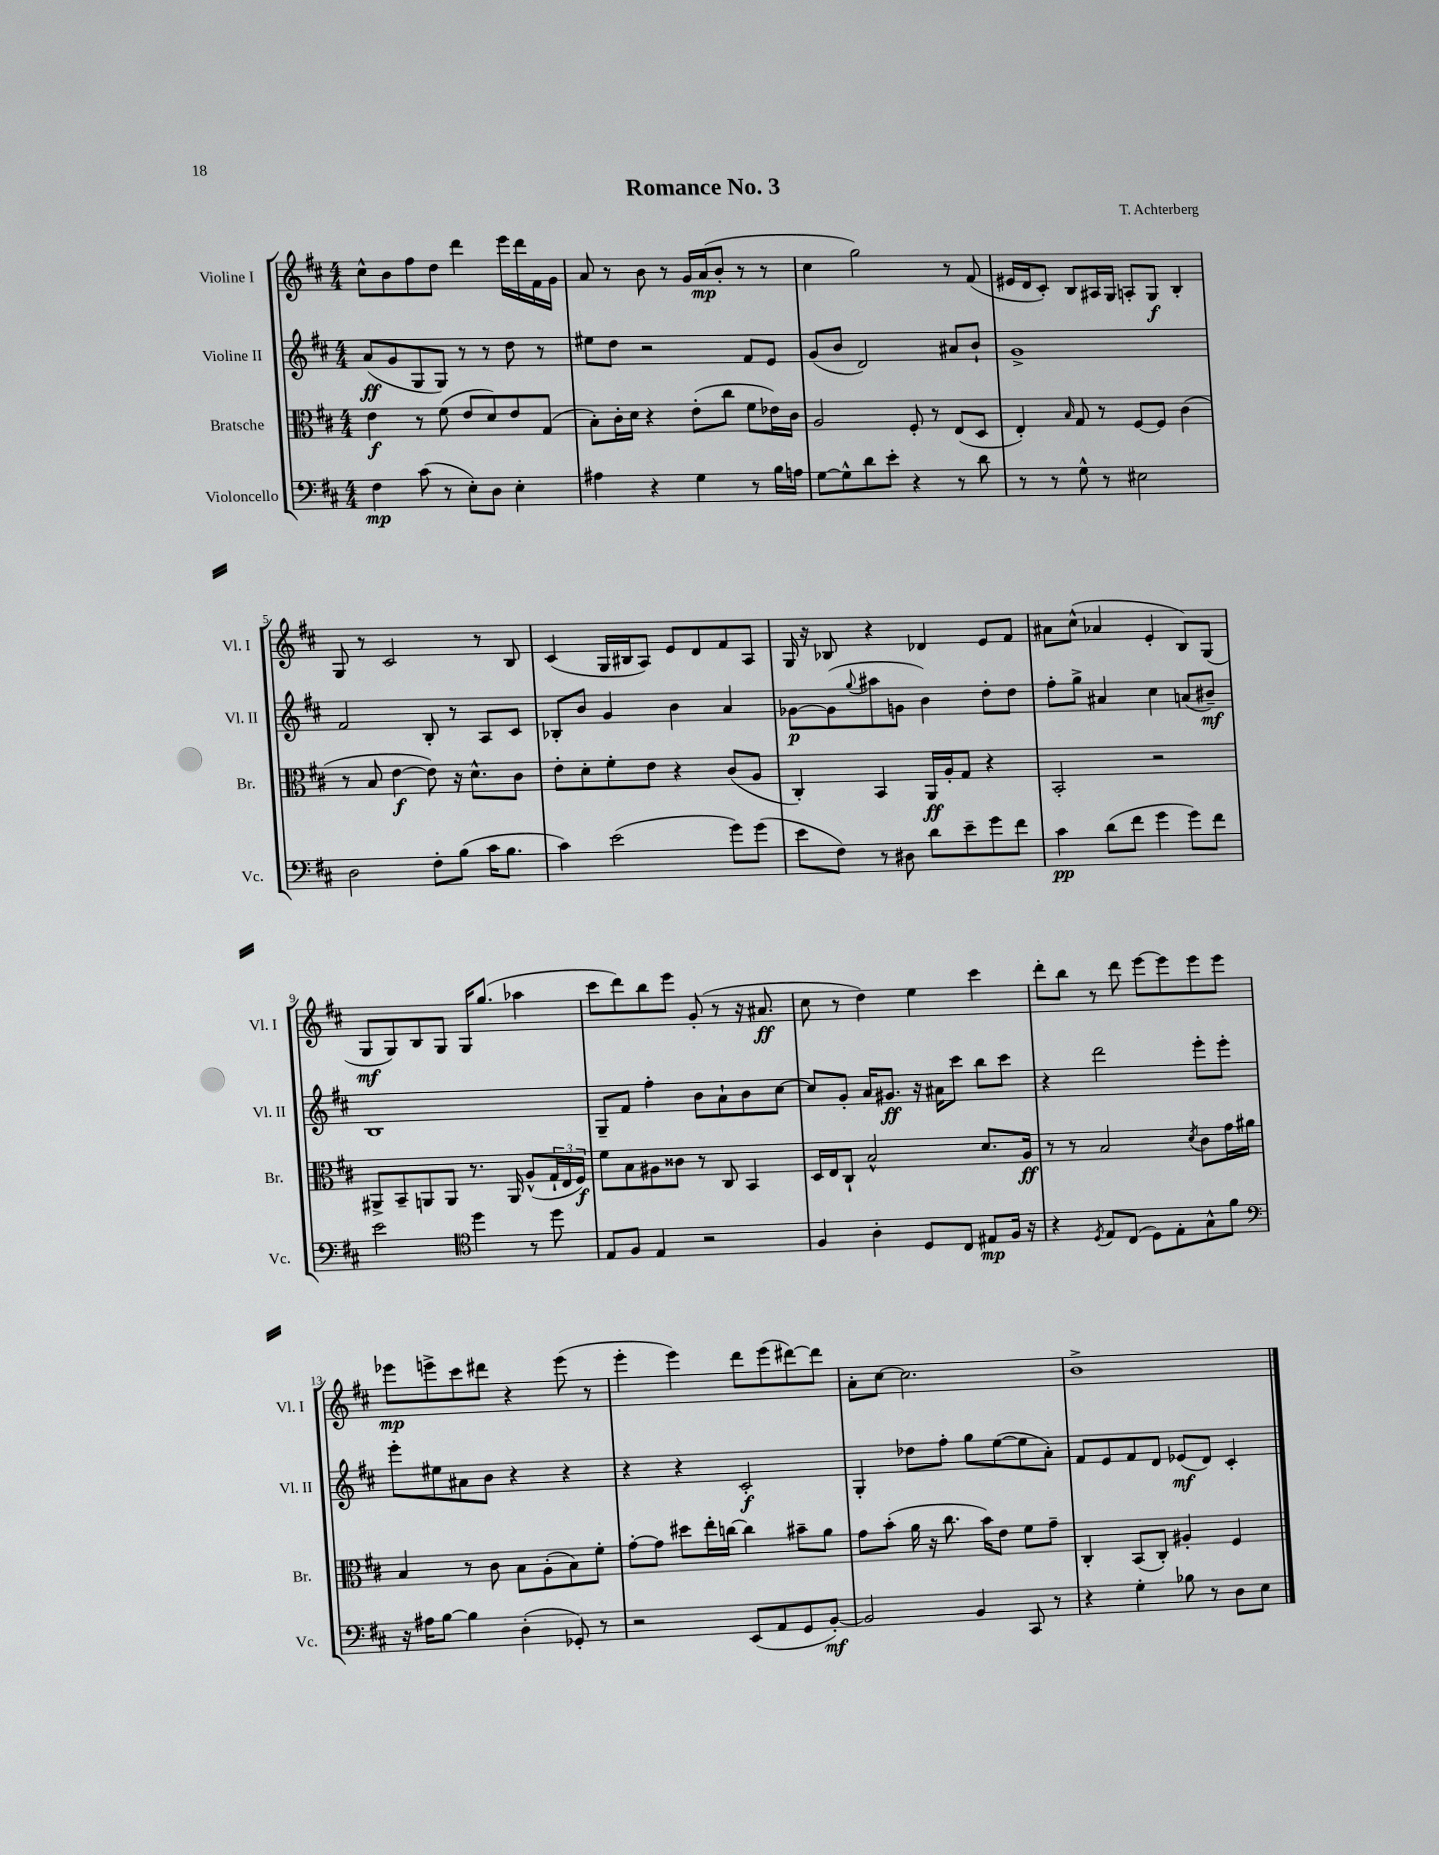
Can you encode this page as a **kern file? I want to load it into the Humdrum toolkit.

**kern	**dynam	**kern	**dynam	**kern	**dynam	**kern	**dynam
*part4	*part4	*part3	*part3	*part2	*part2	*part1	*part1
*staff4	*staff4	*staff3	*staff3	*staff2	*staff2	*staff1	*staff1
*I"Violoncello	*	*I"Bratsche	*	*I"Violine II	*	*I"Violine I	*
*I'Vc.	*	*I'Br.	*	*I'Vl. II	*	*I'Vl. I	*
*clefF4	*	*clefC3	*	*clefG2	*	*clefG2	*
*k[f#c#]	*	*k[f#c#]	*	*k[f#c#]	*	*k[f#c#]	*
*M4/4	*	*M4/4	*	*M4/4	*	*M4/4	*
=1	=1	=1	=1	=1	=1	=1	=1
4F#\	mp	4e\	f	(8a/L	ff	8cc#^^\L	.
.	.	.	.	8g/	.	8b\	.
(8c#\	.	8r	.	8G/	.	8ff#\	.
8r	.	(8f#\	.	8G/J)	.	8dd\J	.
8E'\L)	.	8e/L	.	8r	.	4ddd\	.
8D\J	.	8d/)	.	8r	.	.	.
4E'\	.	8e/	.	8dd\	.	16eee\LL	.
.	.	.	.	.	.	16ddd\	.
.	.	(8G/J	.	8r	.	16f#\	.
.	.	.	.	.	.	16g\JJ	.
=2	=2	=2	=2	=2	=2	=2	=2
4A#X\	.	8B'\L)	.	8ee#X\L	.	8a/	.
.	.	16c#'\L	.	8dd\J	.	8r	.
.	.	16d\JJ	.	.	.	.	.
4r	.	4r	.	2r	.	8b\	.
.	.	.	.	.	.	8r	.
4G\	.	(8e'\L	.	.	.	16g/LL	.
.	.	.	.	.	.	(16a/J	mp
.	.	8cc#\J	.	.	.	8b'/J	.
8r	.	8f#\L	.	8f#/L	.	8r	.
16B\LL	.	16e-X\L)	.	8e/J	.	8r	.
16An\JJ	.	16c#\JJ	.	.	.	.	.
=3	=3	=3	=3	=3	=3	=3	=3
[8G\L	.	2A/	.	(8g/L	.	4cc#\	.
8G^^\]	.	.	.	8b/J	.	.	.
8d\	.	.	.	2d/)	.	2gg\)	.
8e'\J	.	.	.	.	.	.	.
4r	.	8F#'/	.	.	.	.	.
.	.	8r	.	.	.	.	.
8r	.	(8E/L	.	8a#X/L	.	8r	.
8d\	.	8D/J	.	8b`/J	.	(8f#/	.
=4	=4	=4	=4	=4	=4	=4	=4
8r	.	4E'/)	.	1g^	.	16e#X/LL	.
.	.	.	.	.	.	16d/J	.
8r	.	.	.	.	.	8c#'/J)	.
.	.	16qqB/	.	.	.	.	.
8G^^\	.	8G/	.	.	.	8B/L	.
8r	.	8r	.	.	.	16A#X/L	.
.	.	.	.	.	.	16G/JJ	.
2E#X\	.	[8F#/L	.	.	.	8An'/L	.
.	.	8F#/J]	.	.	.	8G/J	f
.	.	(4c#\	.	.	.	4B'/	.
!!LO:LB:g=z
=5	=5	=5	=5	=5	=5	=5	=5
2D\	.	8r	.	2f#/	.	8G/	.
.	.	8B/	.	.	.	8r	.
.	.	[4e\	f	.	.	2c#/	.
8F#'\L	.	8e\])	.	8B'/	.	.	.
(8B\J	.	16r	.	8r	.	.	.
.	.	8.d^^\L	.	.	.	.	.
16c#\KL	.	.	.	8A/L	.	8r	.
8.B\J	.	.	.	.	.	.	.
.	.	8c#\J	.	8c#/J	.	8B/	.
=6	=6	=6	=6	=6	=6	=6	=6
4c#\)	.	8e'\L	.	8B-X'/L	.	(4c#/	.
.	.	8d'\	.	8b/J	.	.	.
(2e\	.	8f#'\	.	4g/	.	16G/LL	.
.	.	.	.	.	.	16B#X/J	.
.	.	8e\J	.	.	.	8A/J)	.
.	.	4r	.	4b\	.	8e/L	.
.	.	.	.	.	.	8d/	.
8g\L)	.	(8c#/L	.	4a/	.	8f#/	.
(8g\J	.	8A/J	.	.	.	8A/J	.
=7	=7	=7	=7	=7	=7	=7	=7
8e\L	.	4C#'/)	.	[8g-X\L	p	16G/	.
.	.	.	.	.	.	16r	.
8F#\J)	.	.	.	(8g-\]	.	8B-X/	.
.	.	.	.	8qqgg/	.	.	.
8r	.	4BB/	.	8aa#X\	.	4r	.
8D#X\	.	.	.	8gn\J	.	.	.
8d\L	.	16AA/LL	ff	4b\)	.	4d-X/	.
.	.	16A'/J	.	.	.	.	.
8e~\	.	8G/J	.	.	.	.	.
8g\	.	4r	.	8dd'\L	.	8e/L	.
8f#\J	.	.	.	8dd\J	.	8f#/J	.
=8	=8	=8	=8	=8	=8	=8	=8
4c#\	pp	2BB'/	.	8ff#'\L	.	8a#X\L	.
.	.	.	.	8gg^\J	.	(8cc#^^\J	.
(8d\L	.	.	.	4a#X/	.	4a-X/	.
8f#\J	.	.	.	.	.	.	.
4g\	.	2r	.	4cc#\	.	4e'/	.
8g\L)	.	.	.	(8an/L	.	8B/L)	.
8f#\J	.	.	.	8b#X~/J)	mf	(8G/J	.
!!LO:LB:g=z
=9	=9	=9	=9	=9	=9	=9	=9
2e\	.	8AA#X^/L	.	1B	.	8G/L	mf
.	.	8BB~/	.	.	.	8G/)	.
.	.	8AAn/	.	.	.	8B/	.
.	.	8AA/J	.	.	.	8G/J	.
*clefC4	*	*	*	*	*	*	*
4dd\	.	8.r	.	.	.	16G/KL	.
.	.	.	.	.	.	(8.gg/J	.
.	.	16AA/	.	.	.	.	.
8r	.	(8A^^/L	.	.	.	4aa-X\	.
8dd\	.	24G`/L	.	.	.	.	.
.	.	24E/	.	.	.	.	.
.	.	24F#/JJ)	f	.	.	.	.
=10	=10	=10	=10	=10	=10	=10	=10
8E/L	.	8f#\L	.	8G~/L	.	8ccc#\L	.
8F#/J	.	8B\	.	8f#/J	.	8ddd\)	.
4E/	.	8A#X\	.	4ff#'\	.	8bb\	.
.	.	8c##X\J	.	.	.	8eee\J	.
2r	.	8r	.	8b\L	.	(8g'/	.
.	.	8C#/	.	8a`\	.	8r	.
.	.	4BB/	.	8b\	.	16r	.
.	.	.	.	.	.	8.a#X/	ff
.	.	.	.	[8cc#\J	.	.	.
=11	=11	=11	=11	=11	=11	=11	=11
4F#/	.	16D/LL	.	8cc#/L]	.	8cc#\	.
.	.	16E/J	.	.	.	.	.
.	.	8C#`/J	.	8g'/J	.	8r	.
4A'\	.	2B^^/	.	16a/KL	.	4dd\)	.
.	.	.	.	8.g#X/J	ff	.	.
8D/L	.	.	.	16r	.	4ee\	.
.	.	.	.	16a#X\KL	.	.	.
8C#/J	.	.	.	8ccc#\J	.	.	.
8E#X/L	mp	8.d/L	.	8bb\L	.	4ccc#\	.
16F#/Jk	.	.	.	8ccc#\J	.	.	.
16r	.	16A/Jk	ff	.	.	.	.
=12	=12	=12	=12	=12	=12	=12	=12
4r	.	8r	.	4r	.	8ddd'\L	.
.	.	8r	.	.	.	8bb\J	.
8qD/	.	.	.	.	.	.	.
8E/L	.	2B/	.	2ddd\	.	8r	.
(8C#/J	.	.	.	.	.	8ddd\	.
8D\L)	.	.	.	.	.	[8eee\L	.
8E'\	.	.	.	.	.	8eee\]	.
.	.	8qd/	.	.	.	.	.
8G^^\	.	8c#\L	.	8eee'\L	.	8eee\	.
8f#\J	.	16g\L	.	8eee'\J	.	8eee\J	.
.	.	16a#X\JJ	.	.	.	.	.
!!LO:LB:g=z
=13	=13	=13	=13	=13	=13	=13	=13
*clefF4	*	*	*	*	*	*	*
16r	.	4B/	.	8eee'\L	.	8eee-X\L	mp
16A#X\KL	.	.	.	.	.	.	.
[8B\J	.	.	.	8ee#X\	.	8eeen^\	.
4B\]	.	8r	.	8a#X\	.	8ccc#\	.
.	.	8c#\	.	8b\J	.	8ddd#X\J	.
(4D'\	.	8B\L	.	4r	.	4r	.
.	.	(8A'\	.	.	.	.	.
8GG-X'/)	.	8B\)	.	4r	.	(8eee\	.
8r	.	8f#'\J	.	.	.	8r	.
=14	=14	=14	=14	=14	=14	=14	=14
2r	.	[8g'\L	.	4r	.	4eee'\	.
.	.	8g\J]	.	.	.	.	.
.	.	8dd#X\L	.	4r	.	4eee\)	.
.	.	16ee'\L	.	.	.	.	.
.	.	[16ccn\JJ	.	.	.	.	.
(8EE/L	.	4cc\]	.	2c#'/	f	8ddd\L	.
8AA/	.	.	.	.	.	(8eee\	.
8GG/	.	8b#X~\L	.	.	.	[8ddd#X\)	.
[8BB'/J)	mf	8a\J	.	.	.	8ddd#\J]	.
=15	=15	=15	=15	=15	=15	=15	=15
2BB/]	.	8g\L	.	4G'/	.	8a'\L	.
.	.	(8b'\J	.	.	.	[8cc#\J	.
.	.	16a\	.	8dd-X\L	.	2.cc#\]	.
.	.	16r	.	.	.	.	.
.	.	8.cc#\	.	8ff#'\J	.	.	.
4BB/	.	.	.	8gg\L	.	.	.
.	.	16b\KL)	.	.	.	.	.
.	.	8e\J	.	([8ee\	.	.	.
8CC#/	.	8f#\L	.	8ee\]	.	.	.
8r	.	8g~\J	.	8a'\J)	.	.	.
=16	=16	=16	=16	=16	=16	=16	=16
4r	.	4C#'/	.	8f#/L	.	1b^	.
.	.	.	.	8e/	.	.	.
4G'\	.	(8BB/L	.	8f#/	.	.	.
.	.	8C#'/J)	.	8d/J	.	.	.
8B-X\	.	4A#X'/	.	(8e-X/L	mf	.	.
8r	.	.	.	8d/J)	.	.	.
8D\L	.	4F#/	.	4c#'/	.	.	.
8E\J	.	.	.	.	.	.	.
==	==	==	==	==	==	==	==
*-	*-	*-	*-	*-	*-	*-	*-
